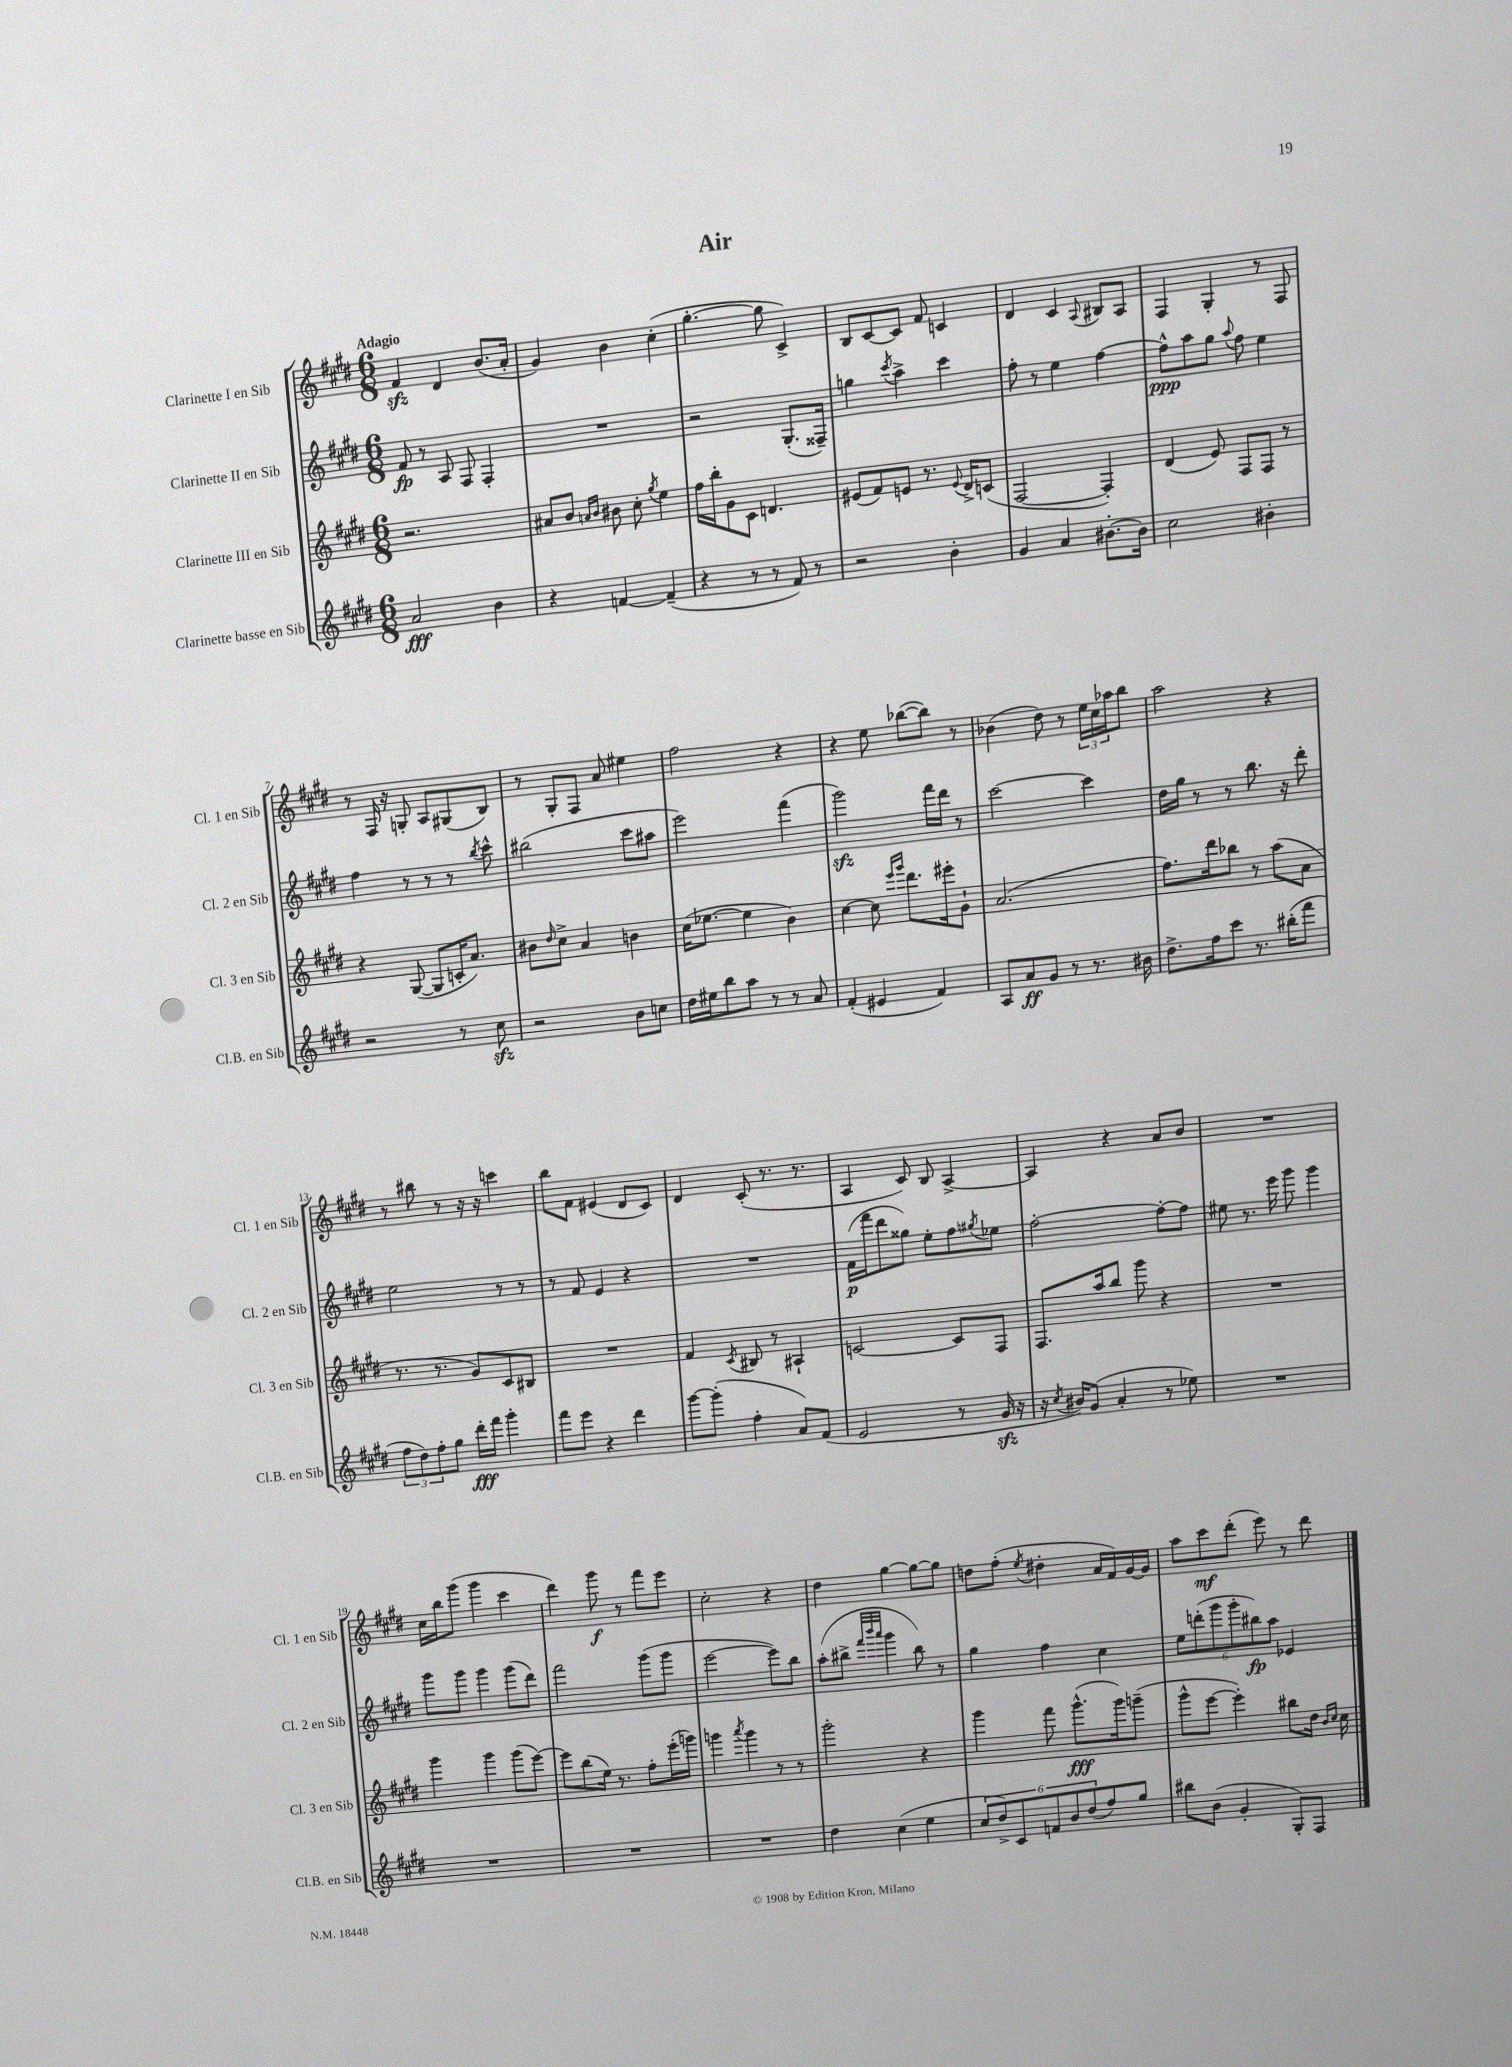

**kern	**kern	**kern	**kern
*staff4	*staff3	*staff2	*staff1
*clefG2	*clefG2	*clefG2	*clefG2
*k[f#c#g#d#]	*k[f#c#g#d#]	*k[f#c#g#d#]	*k[f#c#g#d#]
*M6/8	*M6/8	*M6/8	*M6/8
2a	2.r	8f#	4f#
.	.	8r	.
.	.	8A	4d#
.	.	8F#	.
4b	.	4F#'	(8.b
.	.	.	16a'
=	=	=	=
4r	8a#	2.r	4g#)
.	8b	.	.
.	16qqa	.	.
.	16qqb	.	.
[4f	8b#	.	4b
.	8cc#'	.	.
.	8qgg#	.	.
(4f~]	4ee	.	(4cc#'
=	=	=	=
4r	16ff#	2r	[4.gg#'
.	16bb'	.	.
.	8g#	.	.
8r	8c#	.	.
8r	4.d	.	8gg#]
8f#)	.	(8.G#'	4c#^)
8r	.	.	.
.	.	16F##~)	.
=	=	=	=
2r	(8e#	4gg	8B
.	8f#)	.	[8c#
.	.	8qccc#	.
.	8e	4aa^	8c#]
.	8.r	.	8f#
4b'	.	4ccc#	4c
.	8qqe	.	.
.	16d#^	.	.
.	(8c	.	.
=	=	=	=
4g#	[2F#	8ff#'	4d#
.	.	8r	.
4a	.	4ee	4c#
.	.	.	8qqA
[8.b#'	4F#'])	[4ff#	8B#
.	.	.	8A
16b#]	.	.	.
=	=	=	=
2cc#	(4d#	8ff#^^]	4F#
.	.	8aa	.
.	8e)	8gg#	4G#'
.	.	8qqaa	.
.	8F#	8ff#	.
4b#'	8F#	4ee	8r
.	8r	.	8F#
=	=	=	=
2r	4r	4ff#	8r
.	.	.	16F#
.	.	.	16r
.	([8G#	8r	8G'
.	8G#]	8r	8A
8r	16c'	8r	(8G#
.	8.a)	.	.
.	.	8qbb	.
8cc#	.	8ccc#^^	8B)
=	=	=	=
2r	8b#	(2bb#	8r
.	16qqdd#	.	.
.	8cc#^	.	8G#'
.	4a	.	8F#
.	.	.	8a
8b	4b	8ccc#	4ee#
8cc	.	8aa#	.
=	=	=	=
16dd#	(16cc#	2eee)	2ff#
16ee#	[8.ee-	.	.
8bb	.	.	.
8aa	4ee-]	.	.
8r	.	.	.
8r	4b)	(4fff#	4r
8a	.	.	.
=	=	=	=
(4f#'	[4cc#	2ggg#)	4r
4e#	8cc#]	.	8ee
.	16qqeee	.	.
.	16qqggg#	.	.
.	8.ddd#	.	([8bb-
4f#)	.	16fff#	8bb-])
.	16eee#'	16ddd#	.
.	8g#`	8r	8r
=	=	=	=
8A	(2.a	[2ccc#	(4b-
8a	.	.	.
8g#	.	.	8dd#)
8r	.	.	8r
8.r	.	4ccc#]	24ee
.	.	.	24cc#
.	.	.	24aa-
.	.	.	8bb
16b#	.	.	.
=	=	=	=
8.dd#^	8.ff#)	16dd#	2aa
.	.	16gg#	.
.	.	8r	.
16ff#	16ddd#	.	.
8ccc#	8bb-	8r	.
8.r	8r	8.bb	.
.	(8aa	.	4r
(16bb#'	.	16r	.
8fff#	8a	8ddd#'	.
=	=	=	=
12ff#	8.r	2ee	8r
12dd#)	.	.	.
.	.	.	8bb#
12ff#'	.	.	.
.	8.r	.	.
8gg#	.	.	8r
16ddd#'	8g#)	.	16r
16fff#	.	.	16r
4ggg#'	8c#	8r	4ccc
.	8B#	8r	.
=	=	=	=
8fff#	2.r	8r	8bb
8eee	.	8f#	8f#
4r	.	4e	(4e#
4ddd#	.	4r	8d#
.	.	.	8c#)
=	=	=	=
[8ggg#	4f#	2.r	4d#
(8ggg#']	.	.	.
.	8qc#	.	.
4ff#'	8B#	.	(8c#'
.	8r	.	8.r
8a)	4A#`	.	.
.	.	.	8.r
(8f#	.	.	.
=	=	=	=
2e	[2c	(16f#	4A
.	.	16fff#	.
.	.	8ddd#	.
.	.	8gg##)	8c#)
.	.	8ee'	8B
8r	8c]	8ff#	[4A^
.	.	8qgg#	.
16g#	8F#	8ee-	.
16r	.	.	.
=	=	=	=
16r	8.F#	[2ff#'	4A]
8qcc#	.	.	.
16b#)	.	.	.
(8g#	.	.	.
.	16aa	.	.
4a'	8bb	.	4r
.	8ggg#	.	.
8r	4r	8ff#'_	8a
8ee-)	.	8ff#]	8b
=	=	=	=
2.r	2.r	8ee#	2.r
.	.	8.r	.
.	.	16eee	.
.	.	8ggg#	.
.	.	4ggg#	.
=	=	=	=
2.r	4ggg#	8ggg#	16cc#
.	.	.	16bb
.	.	8ggg#	(8ggg#
.	4ggg#	4ggg#	4ggg#
.	(8ggg#	(8ggg#	4ccc#
.	[8eee)	8ddd#)	.
=	=	=	=
2.r	8eee]	2fff#	4ddd#)
.	(8bb	.	.
.	16ee)	.	8ggg#
.	8.r	.	.
.	.	.	8r
.	8ff#'	(8ggg#	8fff#
.	(16eee'	8ggg#	8eee
.	16ggg)	.	.
=	=	=	=
2.r	4ggg	[2eee	2cc#'
.	8qaaa	.	.
.	4ggg	.	.
.	8r	8eee])	4r
.	8r	8bb	.
=	=	=	=
4dd#	2ggg#'	(8aa'	4dd#
.	.	8bb#^	.
.	.	32qqfff#	.
.	.	32qqbbb	.
.	.	32qqaaa	.
(4cc#	.	4ggg#	[4gg#
4ee	4r	8bb#)	8gg#_
.	.	8r	8gg#]
=	=	=	=
12cc#	4ggg#	4gg#	8dd
12dd#^)	.	.	.
.	.	.	(8ff#'
12c#	.	.	.
.	.	.	8qee
12f	8fff#	4ff#	4dd#'
12b	.	.	.
.	(8.ggg#^^	.	.
(12dd#	.	.	.
8ff#)	.	4cc#	16a
.	16ggg#)	.	16f#)
8gg#	(8ggg~	.	[16g#
.	.	.	16g#]
=	=	=	=
8bb#	8ggg#^^	12ee	8aa
.	.	(12ddd'	.
(8b	[8eee	.	8ccc#
.	.	12ggg#	.
4g#'	4eee'])	12ggg#'	(8ddd#'
.	.	12bb#)	.
.	.	.	8eee)
.	.	12aa	.
8G#')	8bb#	4e-	8r
8F#	16dd#	.	8ddd#
.	16qqb	.	.
.	16qqcc#	.	.
.	16cc#	.	.
==	==	==	==
*-	*-	*-	*-
